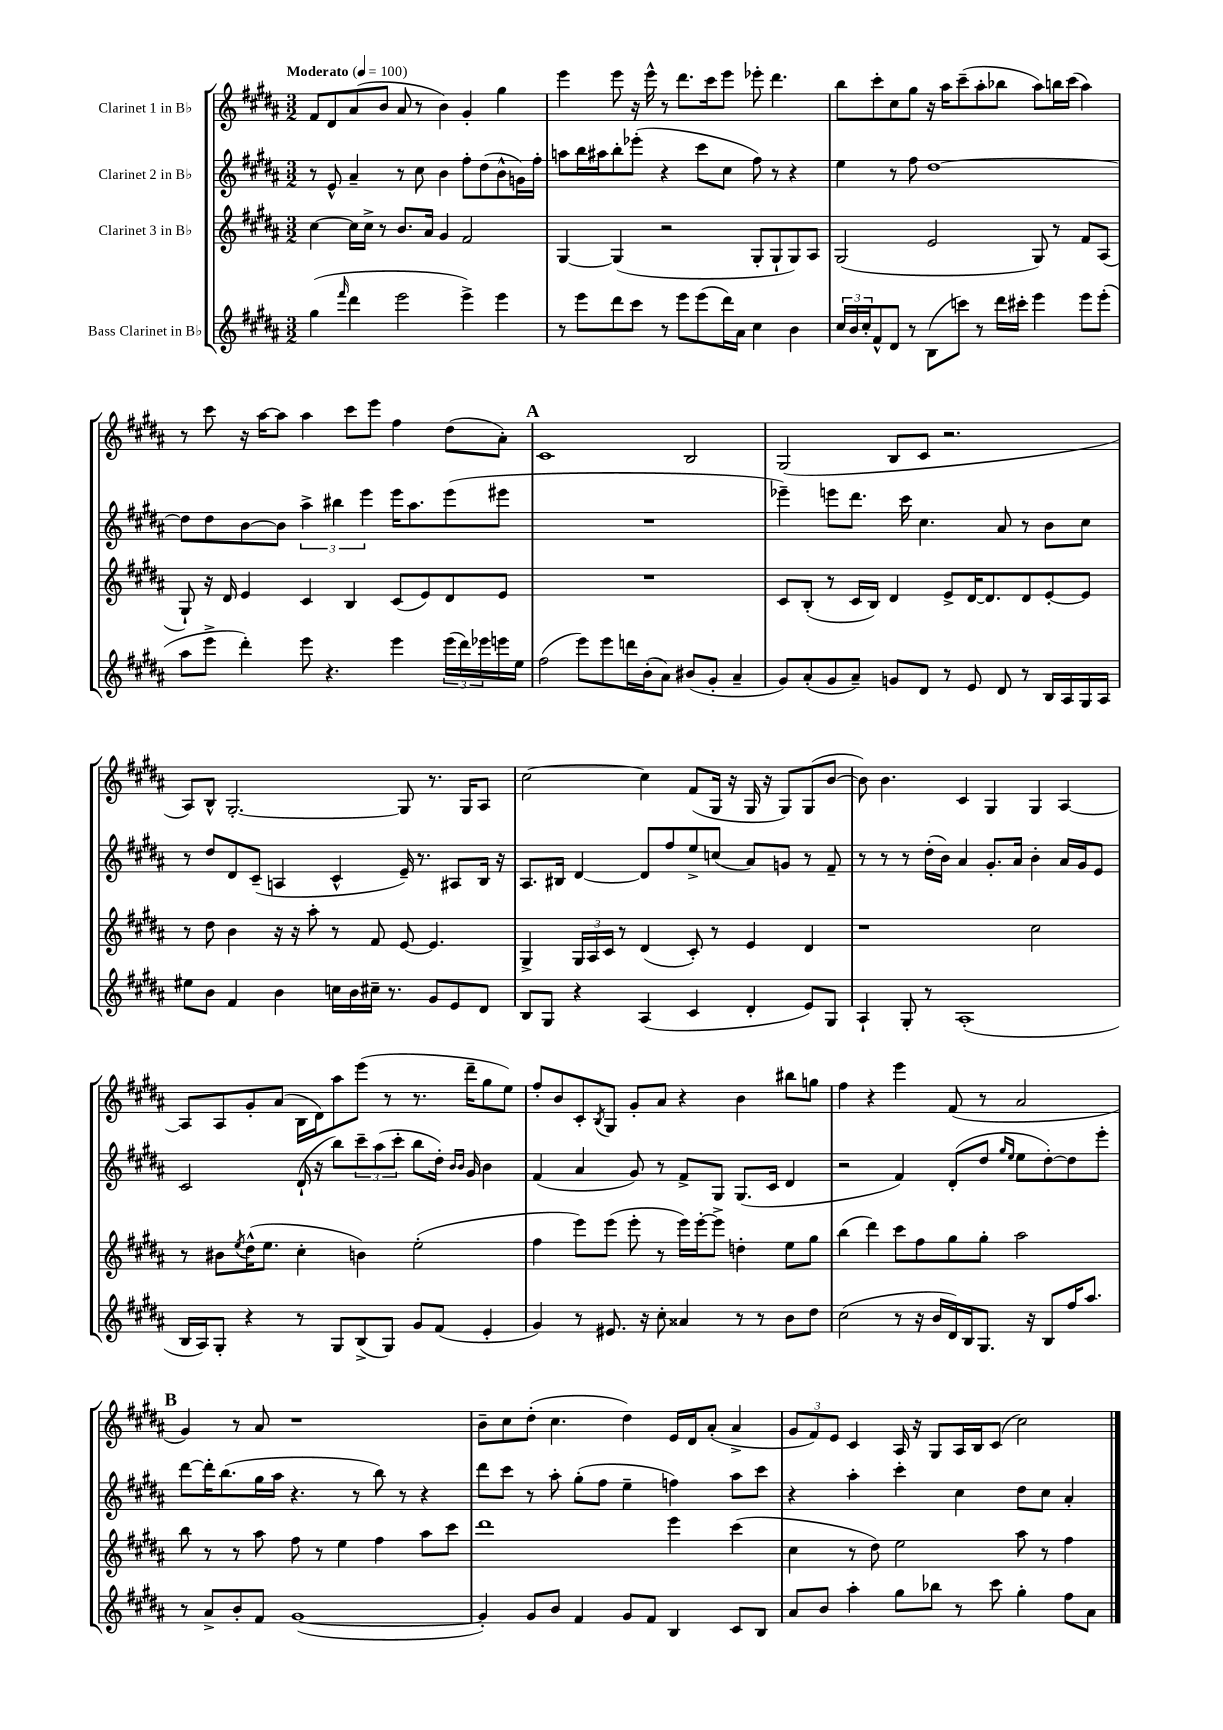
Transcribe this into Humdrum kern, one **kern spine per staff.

**kern	**kern	**kern	**kern
*part4	*part3	*part2	*part1
*staff4	*staff3	*staff2	*staff1
*I"Bass Clarinet in B♭	*I"Clarinet 3 in B♭	*I"Clarinet 2 in B♭	*I"Clarinet 1 in B♭
*clefG2	*clefG2	*clefG2	*clefG2
*k[f#c#g#d#a#]	*k[f#c#g#d#a#]	*k[f#c#g#d#a#]	*k[f#c#g#d#a#]
*M3/2	*M3/2	*M3/2	*M3/2
*MM100	*MM100	*MM100	*MM100
=1	=1	=1	=1
!	!	!	!LO:TX:a:B:t=Moderato
(4gg#\	[4cc#\	8r	8f#/L
.	.	8e^^/	8d#/
16qqfff#/	.	.	.
4ddd#\	16cc#\LL]	4a#~/	(8a#/
.	16cc#^\JJ	.	.
.	8r	.	8b/J
2eee\	8.b/L	8r	8a#/
.	.	8cc#\	8r
.	16a#/Jk	.	.
.	4g#/	4b\	4b\)
4eee^\)	2f#/	8ff#'\L	4g#'/
.	.	(8dd#\	.
4eee\	.	8b^^\	4gg#\
.	.	16gn\L)	.
.	.	16ff#'\JJ	.
=2	=2	=2	=2
8r	[4G#/	8aan\L	4eee\
8eee\L	.	16bb\L	.
.	.	16aa#X\J	.
8ddd#\	(4G#/]	8bb'\	8eee\
8ccc#\J	.	(8eee-X'\J	16r
.	.	.	16eee^^\
8r	2r	4r	8r
8eee\L	.	.	8.ddd#\L
(8eee\	.	8ccc#\L	.
.	.	.	16ccc#\k
16ddd#\L)	.	8cc#\J	8eee\J
16a#\JJ	.	.	.
4cc#\	8G#'/L	8ff#\)	8eee-X'\
.	8G#`/	8r	4.ddd#\
4b\	8G#/)	4r	.
.	8A#/J	.	.
=3	=3	=3	=3
24cc#/LL	(2G#/	4ee\	8bb\L
24b/	.	.	.
24cc#'/J	.	.	.
8f#^^/	.	.	8ccc#'\
8d#/J	.	8r	8cc#\
8r	.	8ff#\	8gg#\J
(8B\L	2e/	[1dd#	16r
.	.	.	16aa#\KL
8cccn\J)	.	.	(8ccc#~\
8r	.	.	8aa#'\
16ddd#\LL	.	.	8bb-X\J
16ccc#X'\JJ	.	.	.
4eee\	8G#/)	.	8aa#\L)
.	8r	.	16bbn\L
.	.	.	(16ccc#\JJ
8eee\L	8f#/L	.	4aa#\)
(8eee'\J	(8A#/J	.	.
!!LO:LB:g=z
=4	=4	=4	=4
8aa#\L	8G#`/)	8dd#\L]	8r
8eee^\J	16r	8dd#\	8ccc#\
.	16d#/	.	.
4ddd#'\)	4e/	[8b\	16r
.	.	.	[16aa#\KL
.	.	8b\J]	8aa#\J]
8eee\	4c#/	6aa#^\	4aa#\
4.r	.	.	.
.	.	6bb#X\	.
.	4B/	.	8ccc#\L
.	.	6eee\	.
.	.	.	8eee\J
4eee\	(8c#/L	16eee\KL	4ff#\
.	.	8.aa#\	.
.	8e/)	.	.
(24eee\LL	8d#/	(8eee\	(8dd#\L
24ddd#\)	.	.	.
24eee-X\	.	.	.
16eeen\	8e/J	8eee#X\J	8a#'\J)
16ee\JJ	.	.	.
!!LO:REH:place=s1:t=A
=5	=5	=5	=5
(2ff#\	1.r	1.r	1c#
8eee\L)	.	.	.
8eee\	.	.	.
16dddn\L	.	.	.
(16b'\J	.	.	.
8a#\J)	.	.	.
(8b#X/L	.	.	2B/
8g#'/J	.	.	.
4a#~/	.	.	.
=6	=6	=6	=6
8g#/L)	8c#/L	4eee-X~\)	(2G#/
(8a#'/	(8B'/J	.	.
8g#/	8r	8eeen\L	.
8a#~/J)	16c#/LL	8.ddd#\J	.
.	16B/JJ)	.	.
8gn/L	4d#/	.	8B/L
.	.	16ccc#\	.
8d#/J	.	4.cc#\	8c#/J
8r	8e^/L	.	2.r
8e/	[16d#/K	.	.
.	8.d#/]	.	.
8d#/	.	8a#/	.
8r	8d#/	8r	.
16B/LL	[8e'/	8b\L	.
16A#/	.	.	.
16G#/	8e/J]	8cc#\J	.
16A#/JJ	.	.	.
!!LO:LB:g=z
=7	=7	=7	=7
8ee#X\L	8r	8r	8A#/L)
8b\J	8dd#\	8dd#/L	8B^^/J
4f#/	4b\	8d#/	[2.G#'/
.	.	(8c#~/J	.
4b\	16r	4An/	.
.	16r	.	.
.	8aa#'\	.	.
16ccn\LL	8r	4c#^^/	.
16b\	.	.	.
16cc#X~\JJ	8f#/	.	.
8.r	.	.	.
.	[8e/	16e~/)	8G#/]
.	.	8.r	.
8g#/L	4.e/]	.	8.r
8e/	.	8A#X/L	.
.	.	.	16G#/KL
8d#/J	.	16B/Jk	8A#/J
.	.	16r	.
=8	=8	=8	=8
8B/L	4G#^/	8.A#/L	[2cc#\
8G#/J	.	.	.
.	.	16B#X/Jk	.
4r	24G#/LL	[4d#/	.
.	24A#/	.	.
.	24c#/JJ	.	.
.	8r	.	.
(4A#/	(4d#/	8d#/L]	4cc#\]
.	.	8ff#/	.
4c#/	8c#'/)	8ee^/	(8f#/L
.	8r	(8ccn/J	16G#/Jk
.	.	.	16r
4d#'/	4e/	8a#/L)	16G#/
.	.	.	16r
.	.	8gn/J	8G#/L)
8e/L)	4d#/	8r	(8G#/
8G#/J	.	8f#~/	[8b/J
=9	=9	=9	=9
4A#`/	1r	8r	8b\])
.	.	8r	4.b\
8G#'/	.	8r	.
8r	.	(16dd#'\LL	.
.	.	16b\JJ)	.
(1A#'	.	4a#/	4c#/
.	.	8.g#'/L	4G#/
.	.	16a#/Jk	.
.	2cc#\	4b'\	4G#/
.	.	16a#/LL	[4A#/
.	.	16g#/J	.
.	.	8e/J	.
!!LO:LB:g=z
=10	=10	=10	=10
16B/LL	8r	2c#/	8A#/L]
16A#/J)	.	.	.
8G#'/J	8b#X\L	.	8A#/
.	8qee/	.	.
4r	(16dd#^^\K	.	8g#'/
.	8.ee\J	.	.
.	.	.	(8a#/J
8r	4cc#'\	(16d#`/	16B\LL
.	.	16r	16d#\J)
8G#/L	.	8bb\L)	8aa#\
(8B^/	4bn\)	12ccc#~\	(8eee\J
.	.	(12aa#\	.
8G#/J)	.	.	8r
.	.	12ccc#'\J	.
8g#/L	(2ee'\	8bb\L	8.r
(8f#/J	.	16dd#'\Jk)	.
.	.	16qqb/LL	.
.	.	16qqb/JJ	.
.	.	16g#/	16ddd#~\KL
4e'/	.	4b\	8gg#\
.	.	.	8ee\J)
=11	=11	=11	=11
4g#/)	4ff#\	(4f#/	8ff#'/L
.	.	.	8b/
8r	8eee\L)	4a#/	8c#'/
.	.	.	8qB/
8.e#X/	(8eee\J	.	8G#/J
.	8eee'\	8g#/)	8g#'/L
16r	.	.	.
8cc#'\	8r	8r	8a#/J
4a##X/	16eee\LL)	8f#^/L	4r
.	[16eee'\J	.	.
.	8eee^\J]	8G#/J	.
8r	4ddn'\	(8.G#/L	4b\
8r	.	.	.
.	.	16c#/Jk	.
8b\L	8ee\L	4d#/	8bb#X\L
8dd#\J	8gg#\J	.	8ggn\J
=12	=12	=12	=12
(2cc#\	(4bb\	2r	4ff#\
.	4ddd#\)	.	4r
8r	8ccc#\L	4f#/)	4eee\
16r	8ff#\	.	.
16b/LL	.	.	.
16d#/)	8gg#\	(8d#'/L	(8f#/
16B/J	.	.	.
8.G#/J	8gg#'\J	8dd#/J	8r
.	.	16qqgg#/LL	.
.	.	16qqee/JJ	.
.	2aa#\	8ee\L	2a#/
16r	.	.	.
8B/L	.	[8dd#'\)	.
16ff#/K	.	8dd#\]	.
8.aa#/J	.	.	.
.	.	8eee'\J	.
!!LO:LB:g=z
!!LO:REH:place=s1:t=B
=13	=13	=13	=13
8r	8bb\	[8ddd#\L	4g#/)
8a#^/L	8r	16ddd#'\K]	.
.	.	(8.bb\	.
8b'/	8r	.	8r
8f#/J	8aa#\	16gg#\L	8a#/
.	.	16aa#\JJ	.
([1g#	8ff#\	4.r	1r
.	8r	.	.
.	4ee\	.	.
.	.	8r	.
.	4ff#\	8bb\)	.
.	.	8r	.
.	8aa#\L	4r	.
.	8ccc#\J	.	.
=14	=14	=14	=14
4g#'/])	1ddd#	8ddd#\L	8b~\L
.	.	8ccc#\J	8cc#\
8g#/L	.	8r	(8dd#'\J
8b/J	.	8aa#'\	4.cc#\
4f#/	.	(8gg#'\L	.
.	.	8ff#\J	.
8g#/L	.	4ee~\	4dd#\)
8f#/J	.	.	.
4B/	4eee\	4ffn\)	16e/LL
.	.	.	16d#/J
.	.	.	(8a#'/J
8c#/L	(4ccc#\	8aa#\L	4a#^/
8B/J	.	8ccc#\J	.
=15	=15	=15	=15
8a#/L	4cc#\	4r	12g#/L
.	.	.	12f#/)
8b/J	.	.	.
.	.	.	12e/J
4aa#'\	8r	4aa#'\	4c#/
.	8dd#\)	.	.
8gg#\L	2ee\	4ccc#'\	16A#/
.	.	.	16r
8bb-X\J	.	.	8G#/L
8r	.	4cc#\	16A#/L
.	.	.	16B/J
8ccc#\	.	.	(8c#/J
4gg#'\	8aa#\	8dd#\L	2cc#\)
.	8r	8cc#\J	.
8ff#\L	4ff#\	4a#'/	.
8a#\J	.	.	.
==	==	==	==
*-	*-	*-	*-
